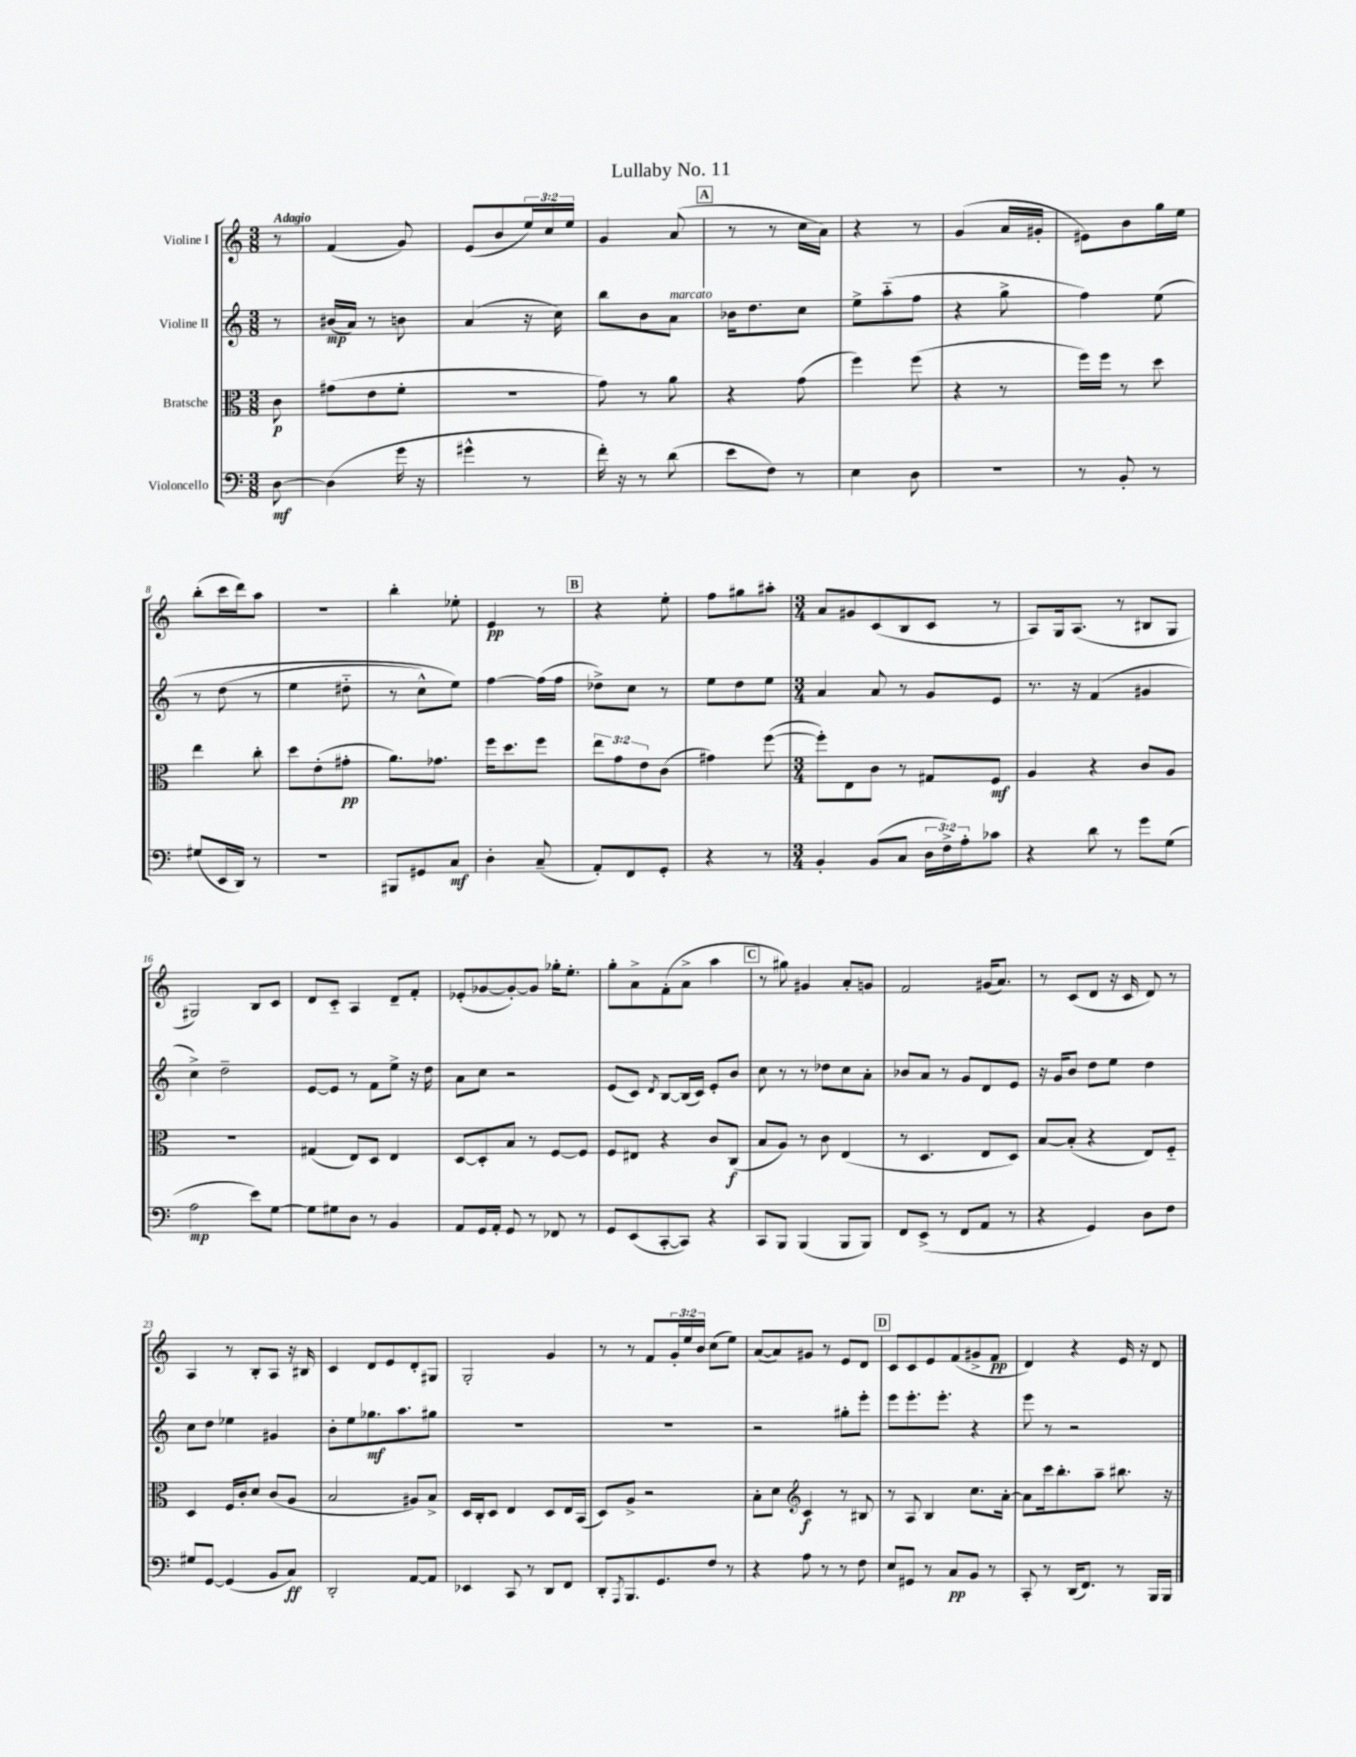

**kern	**kern	**kern	**kern
*staff4	*staff3	*staff2	*staff1
*clefF4	*clefC3	*clefG2	*clefG2
*k[]	*k[]	*k[]	*k[]
*M3/8	*M3/8	*M3/8	*M3/8
[8D	8c	8r	8r
=	=	=	=
(4D]	(8g#	(16b#	(4f
.	.	16a)	.
.	8e	8r	.
16g	8f'	8b	8g)
16r	.	.	.
=	=	=	=
4g#^^	4.r	(4a	(8e
.	.	.	8b
8r	.	16r	24ee)
.	.	.	24cc
.	.	16cc)	.
.	.	.	24ee
=	=	=	=
16f')	8g)	8bb	4g
16r	.	.	.
8r	8r	8b	.
(8d	8a	8a	(8a
=	=	=	=
8e	4r	16b-	8r
.	.	8.dd	.
8F)	.	.	8r
8r	(8g	8cc	16cc
.	.	.	16a)
=	=	=	=
4E	4ff)	8ee^	4r
.	.	(8aa'~	.
8D	(8ff	8ff	8r
=	=	=	=
4.r	4r	4r	(4g
.	8r	8gg^	16a
.	.	.	16g#'
=	=	=	=
8r	16ff)	4ff)	8e#)
.	16ff	.	.
8BB'	8r	.	8b
8r	8dd	&(8ee	16gg
.	.	.	16ee
=	=	=	=
(8G#	4ee	8r	(8bb'
16EE	.	(8dd	16ccc
16DD)	.	.	16ddd)
8r	8cc'	8r	8aa
=	=	=	=
4.r	8dd	4ee	4.r
.	(8e'	.	.
.	8g#'	8dd#'~	.
=	=	=	=
8BBB#	8.a)	8r	4bb'
8GG#	.	8cc^^)	.
.	8.g-	.	.
8C	.	8ee&)	8ee-'
=	=	=	=
4D'	16ff	[4ff	4e
.	8.dd	.	.
(8C~	8ff	(16ff]	8r
.	.	16ff	.
=	=	=	=
8AA')	12ee	8dd-^)	4r
.	12g	.	.
8FF	.	8cc	.
.	12e	.	.
8GG'	(8c	8r	8ee'
=	=	=	=
4r	4g#)	8ee	8ff
.	.	8dd	8gg#
8r	([8ff	8ee	8aa#'
=	=	=	=
*M3/4	*M3/4	*M3/4	*M3/4
4BB'	8ff'])	4a	8a
.	8E	.	8g#
(8BB	8c	8a	(8c
8C	8r	8r	8B
24D	8G#	8g	8c
24F^)	.	.	.
24A'	.	.	.
8c-	8F	8e	8r
=	=	=	=
4r	4A	8.r	8A)
.	.	.	16G
.	.	16r	(8.A
8d	4r	(4f	.
8r	.	.	8r
8g	8c	4g#	8B#
(8G	8A	.	8G
=	=	=	=
2A	2.r	4cc^)	2G#)
.	.	2dd~	.
8e)	.	.	8B
[8G	.	.	8c
=	=	=	=
8G]	(4G#	[8e	8d
8G#	.	8e]	8c'~
8D	8E)	8r	4A
8r	8D	8f	.
4BB	4E	8ee^	8d~
.	.	16r	8f'
.	.	16dd	.
=	=	=	=
8AA	[8D	8a	(8e-'
16GG	8D']	8cc	[8g-
16AA'	.	.	.
8GG	8B	2r	8g-'_)
8r	8r	.	8g-]
8FF-	[8F	.	16gg-'
.	.	.	8.ee'
8r	8F]	.	.
=	=	=	=
8GG	8F	(8e	8gg'
(8EE	8E#	8c)	8a^
.	.	8qd	.
[8CC'	4r	[8B	(8f'
8CC])	.	(16B]	8a^
.	.	16c)	.
4r	8c	8e'	4aa
.	(8C	8b	.
=	=	=	=
8CC	8B	8cc	8r
8BBB	8A)	8r	8gg#)
(4BBB	8r	8r	4g#
.	8c	8dd-	.
8BBB	(4E	8cc	8a'
8BBB)	.	8a'	8g
=	=	=	=
8FF	8r	8b-	2f
(8EE^	4.D	8a	.
8r	.	8r	.
8FF	.	8g	.
8AA	8E	8d	(16g#
.	.	.	8.a)
8r	8D)	8e	.
=	=	=	=
4r	[8B	16r	8r
.	.	16g	.
.	(8B']	8b	(8c
4GG)	4r	8dd	8d
.	.	8ee	16r
.	.	.	16c
8D	8E)	4dd	8d)
8F	8F'~	.	8r
=	=	=	=
8G#	4D	8cc	4A
[8GG	.	8dd	.
(4GG]	16F	4ee-	8r
.	16c'	.	.
.	8d	.	8B'
8BB	(8c	4g#	8A
8C)	8A	.	16r
.	.	.	16B#
=	=	=	=
2DD'	2B	8b'	4c
.	.	8ee	.
.	.	8.gg-	8d
.	.	.	8e
.	.	8.aa	.
[8AA	8A#)	.	8d'
8AA]	8B^	8gg#	8G#
=	=	=	=
4EE-	16D	2.r	2G'
.	16C'	.	.
.	8D	.	.
8CC	4E	.	.
8r	.	.	.
8DD	8D	.	4g
8FF	16E	.	.
.	(16BB	.	.
=	=	=	=
8DD'	8D)	2.r	8r
8qAAA	.	.	.
8.BBB	8A^	.	8r
.	2r	.	8f
8.GG	.	.	.
.	.	.	24g'
.	.	.	24ee
.	.	.	24b
8F	.	.	(8cc
8r	.	.	8ee)
=	=	=	=
4r	8B'	2r	([8a
.	8d	.	8a])
*	*clefG2	*	*
8A	4c	.	8g#
8r	.	.	8r
8r	8r	8gg#'	8e
8F	8B#	8eee'	8d
=	=	=	=
8E	8r	8eee	8c
8GG#	8A	8.eee'	8c
8r	4B	.	8e
.	.	8.eee'	.
8C	.	.	(8f
8BB	8.cc	4r	8g#^
8r	.	.	8f
.	[16a'	.	.
=	=	=	=
8CC'	8a]	8eee	4d)
8r	16ccc	8r	.
.	8.bb'	.	.
(16DD	.	2r	4r
8.FF)	.	.	.
.	8aa~	.	.
8r	8.bb#	.	16e
.	.	.	16r
16BBB	.	.	8d
16BBB	16r	.	.
==	==	==	==
*-	*-	*-	*-
